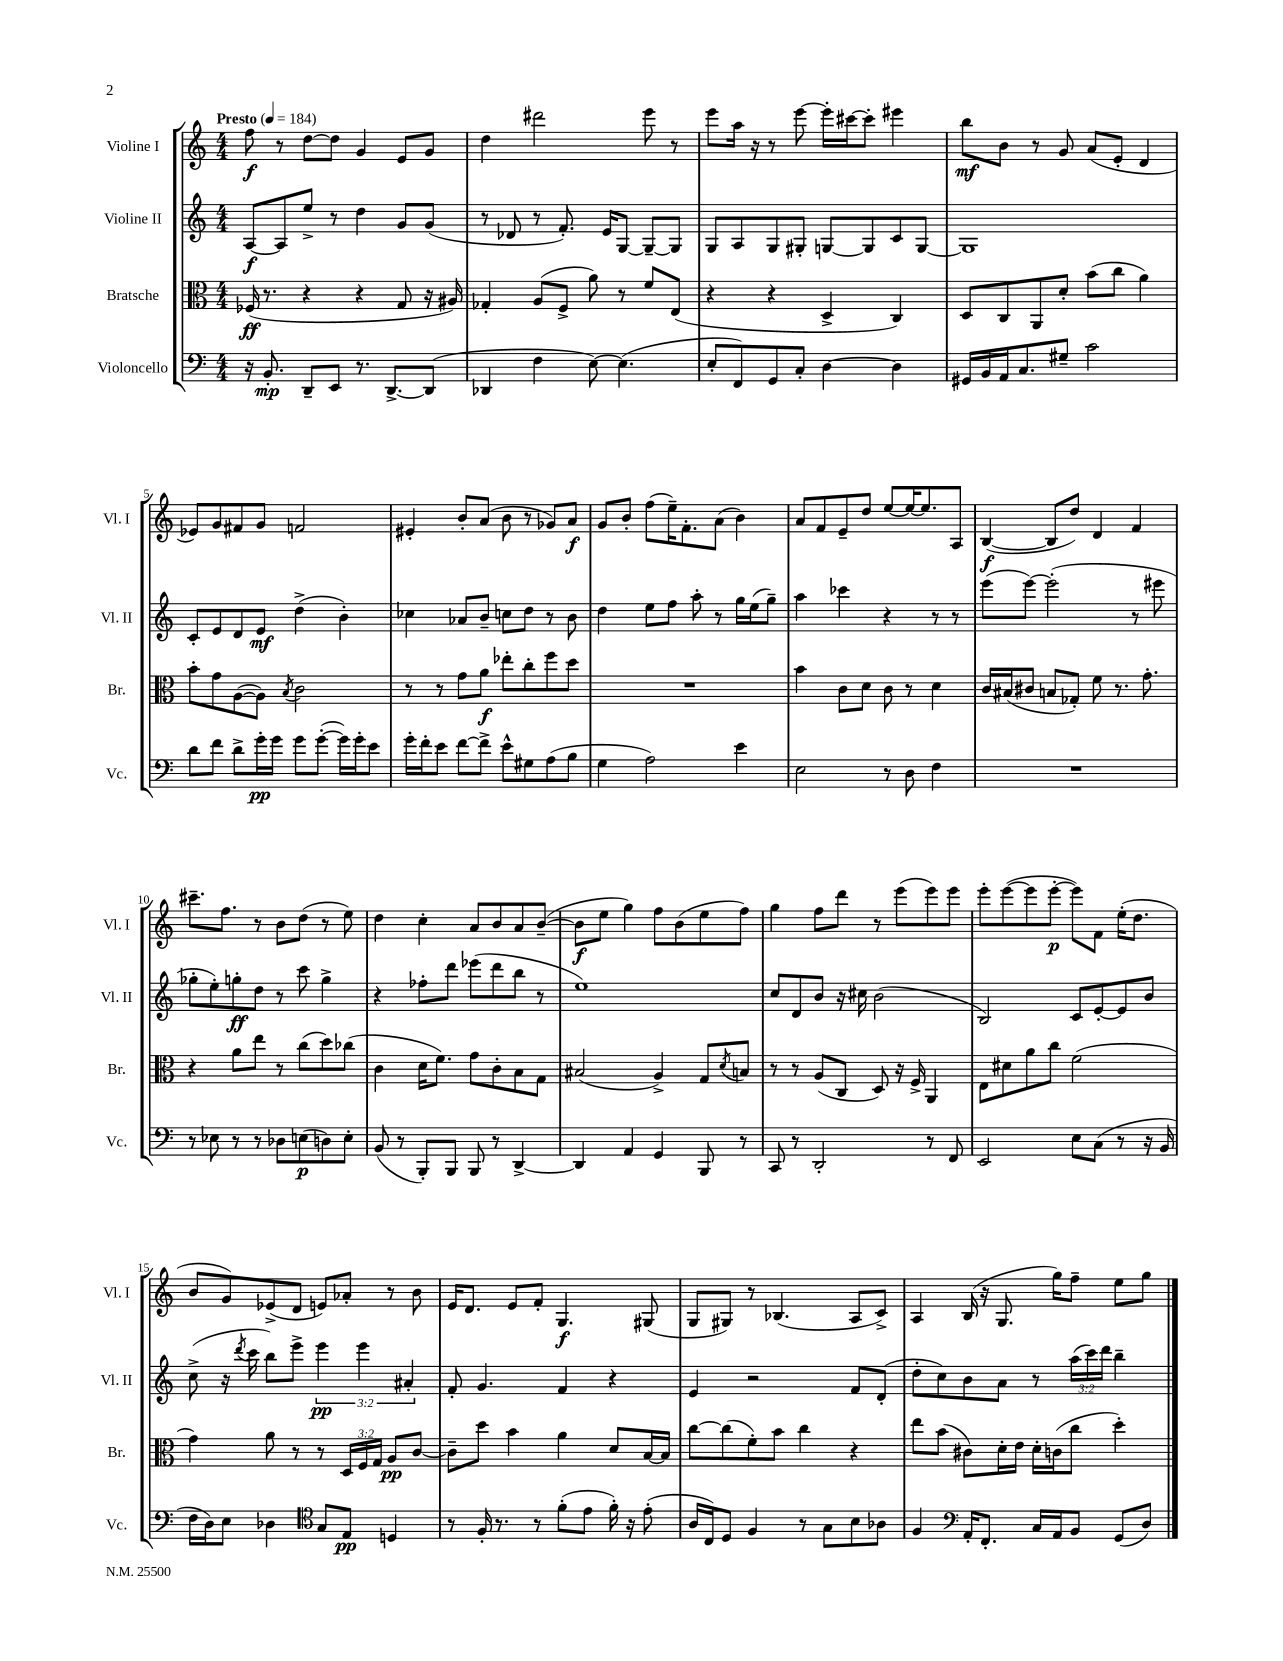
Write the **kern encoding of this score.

**kern	**kern	**kern	**kern
*staff4	*staff3	*staff2	*staff1
*clefF4	*clefC3	*clefG2	*clefG2
*k[]	*k[]	*k[]	*k[]
*M4/4	*M4/4	*M4/4	*M4/4
*MM184	*MM184	*MM184	*MM184
16r	(16F-	[8A	8ff
8.BB'	8.r	.	.
.	.	8A]	8r
8DD~	4r	8ee^	[8dd
8EE	.	8r	8dd]
8.r	4r	4dd	4g
[8.DD^	.	.	.
.	8G	8g	8e
(8DD]	16r	(8g	8g
.	16A#)	.	.
=	=	=	=
4DD-	4G-'	8r	4dd
.	.	8d-	.
4F	(8A	8r	2ddd#
.	8F^	8.f')	.
[8E)	8a)	.	.
.	.	16e	.
(4.E]	8r	[8G	.
.	8f	8G~_	8eee
.	(8E	8G]	8r
=	=	=	=
8E'	4r	8G	8eee
8FF)	.	8A	16aa
.	.	.	16r
8GG	4r	8G	8r
8C'	.	8G#'	[8eee
[4D	4D^	[8G	16eee']
.	.	.	[16ccc#
.	.	8G]	8ccc#']
4D]	4C)	8c	4eee#
.	.	[8G	.
=	=	=	=
16GG#	8D	1G]	8bb
16BB	.	.	.
16AA	8C	.	8b
8.C	.	.	.
.	8AA	.	8r
8G#~	8d'	.	8g
2c	(8b	.	(8a
.	8cc	.	8e'
.	4a)	.	4d
=	=	=	=
8d	8b'	8c'	8e-)
8f	8g	8e	8g
8d^	([8A	8d	8f#
16g'	8A])	8e	8g
16g	.	.	.
.	8qB	.	.
8g	2c	(4dd^	2f
([8g'	.	.	.
16g])	.	4b')	.
16g'	.	.	.
8e	.	.	.
=	=	=	=
16g'	8r	4cc-	4e#'
16f'	.	.	.
8e	8r	.	.
[8f	8g	8a-	8b'
8f^]	8a	8b~	(8a
8e^^	8ee-'	8cc	8b
8G#	8cc'	8dd	8r
(8A	8ff	8r	8g-)
8B	8dd	8b	8a
=	=	=	=
4G	1r	4dd	8g
.	.	.	8b'
2A)	.	8ee	(8ff
.	.	8ff	16ee~)
.	.	.	8.f'
.	.	8aa'	.
.	.	8r	(8a
4e	.	16gg	4b)
.	.	(16ee	.
.	.	8gg~)	.
=	=	=	=
2E	4b	4aa	8a
.	.	.	8f
.	8c	4ccc-	8e~
.	8d	.	8dd
8r	8c	4r	[8ee
8D	8r	.	16ee_
.	.	.	8.ee]
4F	4d	8r	.
.	.	8r	8A
=	=	=	=
1r	16c	(8eee	([4B
.	(16B#	.	.
.	8c#	[8eee)	.
.	8B	(2eee']	8B]
.	8G-')	.	8dd)
.	8f	.	4d
.	8.r	.	.
.	.	8r	4f
.	8.g'	.	.
.	.	8eee#	.
=	=	=	=
8r	4r	8gg-'	8.ccc#~
8E-	.	8ee')	.
.	.	.	8.ff
8r	8a	8gg'	.
8r	8ee	8dd	8r
8D-	8r	8r	8b
(8E	(8cc	8ccc	(8dd
8D)	8dd)	4gg^	8r
8E'	(8cc-	.	8ee)
=	=	=	=
(8BB	4c	4r	4dd
8r	.	.	.
8BBB')	16d	8ff-'	4cc'
.	8.f)	.	.
8BBB	.	8ddd	.
8BBB	8g	(8eee-	8a
8r	8c'	8ddd	8b
[4DD^	8B	8bb	8a
.	8G	8r	([8b~
=	=	=	=
4DD]	(2B#	1ee)	8b]
.	.	.	8ee
4AA	.	.	4gg)
4GG	4A^)	.	8ff
.	.	.	(8b
8BBB	8G	.	8ee
.	8qd	.	.
8r	8B	.	8ff)
=	=	=	=
8CC	8r	8cc	4gg
8r	8r	8d	.
2DD'	(8A	8b	8ff
.	8C	16r	8ddd
.	.	16cc#	.
.	8D)	(2b	8r
.	16r	.	(8eee
.	16F^	.	.
8r	4AA	.	8eee)
8FF	.	.	8eee
=	=	=	=
2EE	8E	2B)	8eee'
.	8d#	.	([8eee
.	8a	.	8eee]
.	8cc	.	[8eee'
8E	(2f	8c	8eee])
(8C	.	[8e'	8f
8r	.	8e]	(16ee'
.	.	.	8.dd
16r	.	8b	.
16BB	.	.	.
=	=	=	=
16F	4g)	(8cc^	8b
16D)	.	.	.
8E	.	16r	8g)
.	.	8qddd	.
.	.	16ccc	.
4D-	8a	8bb)	(8e-^
.	8r	8eee^	8d
*clefC4	*	*	*
8G	8r	6eee	8e)
8E	24D	.	8a-'
.	24F	6eee	.
.	24G	.	.
4D	8A	.	8r
.	.	6a#'	.
.	[8c	.	8b
=	=	=	=
8r	8c~]	8f'	16e
.	.	.	8.d
16F'	8dd	4.g	.
8.r	.	.	.
.	4b	.	8e
8r	.	.	8f'
(8f'	4a	4f	4.G
8e	.	.	.
16f')	8d	4r	.
16r	.	.	.
(8e'	[16B	.	(8G#
.	16B]	.	.
=	=	=	=
16A	[8cc	4e	8G
16C)	.	.	.
8D	(8cc]	.	8G#)
4F	8f')	2r	8r
.	8b	.	(4.B-
8r	4cc	.	.
8G	.	.	.
8B	4r	8f	8A
8A-	.	(8d'	8c^)
=	=	=	=
4F	8ee	8dd'	4A
.	(8b	8cc)	.
*clefF4	*	*	*
16AA'	8c#)	8b	(16B
8.FF'	.	.	16r
.	16d'	8a	8.G
.	16e	.	.
16C	16d'	8r	.
16AA	(16c	.	16gg)
8BB	8cc	(24aa	8ff~
.	.	24ccc)	.
.	.	24ddd	.
(8GG	4dd')	4bb~	8ee
8D)	.	.	8gg
==	==	==	==
*-	*-	*-	*-
